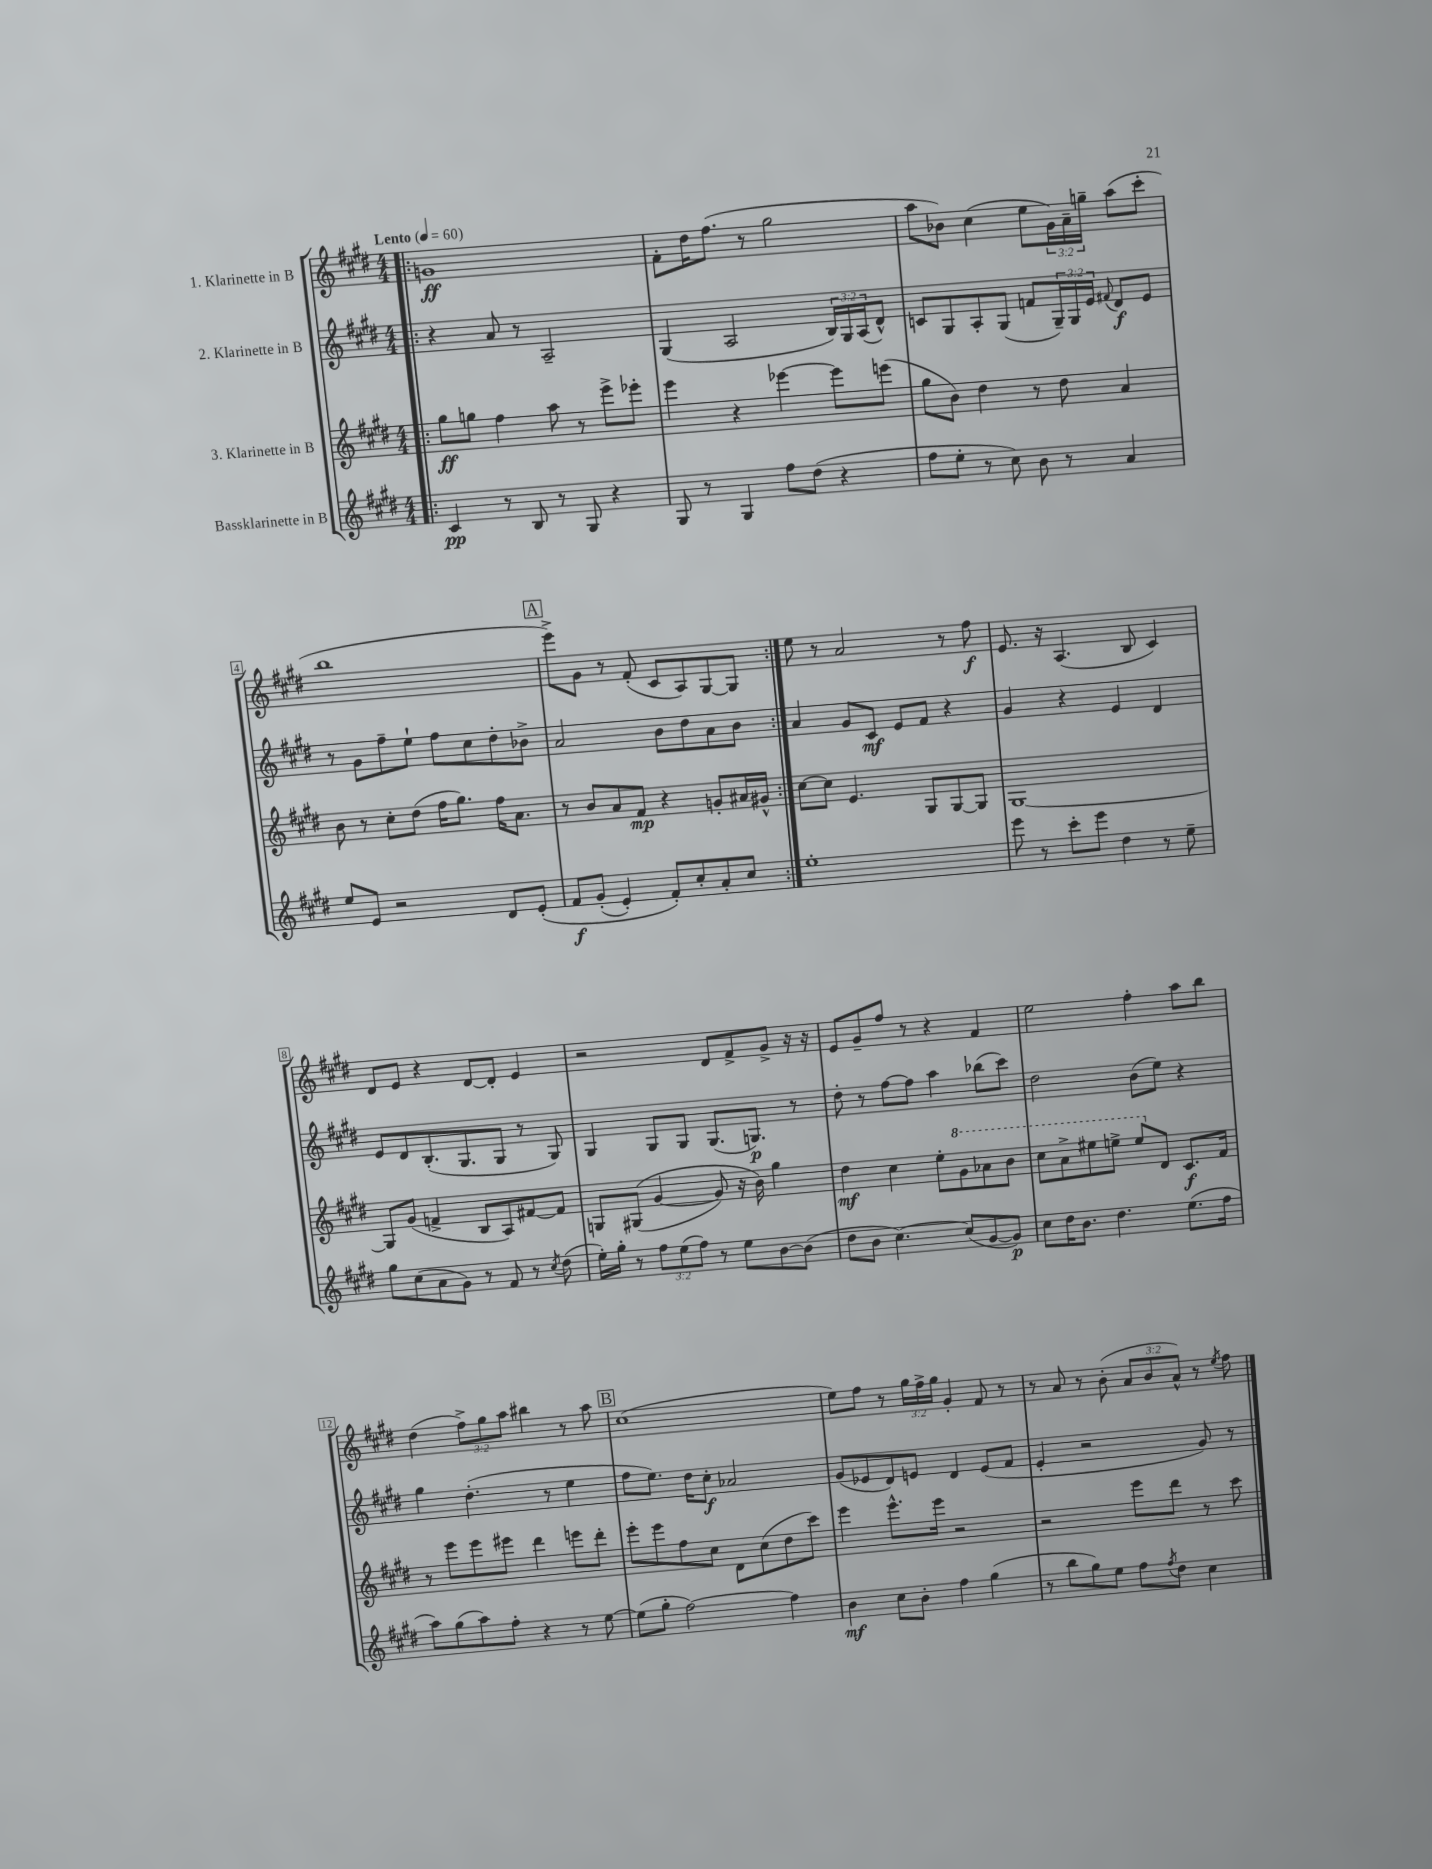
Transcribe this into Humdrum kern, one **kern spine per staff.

**kern	**dynam	**kern	**dynam	**kern	**dynam	**kern	**dynam
*part4	*part4	*part3	*part3	*part2	*part2	*part1	*part1
*staff4	*staff4	*staff3	*staff3	*staff2	*staff2	*staff1	*staff1
*I"Bassklarinette in B	*	*I"3. Klarinette in B	*	*I"2. Klarinette in B	*	*I"1. Klarinette in B	*
*clefG2	*	*clefG2	*	*clefG2	*	*clefG2	*
*k[f#c#g#d#]	*	*k[f#c#g#d#]	*	*k[f#c#g#d#]	*	*k[f#c#g#d#]	*
*M4/4	*	*M4/4	*	*M4/4	*	*M4/4	*
*MM60	*	*MM60	*	*MM60	*	*MM60	*
=1!|:	=1!|:	=1!|:	=1!|:	=1!|:	=1!|:	=1!|:	=1!|:
!	!	!	!	!	!	!LO:TX:a:B:t=Lento	!
4c#/	pp	8gg#\L	ff	4r	.	1gn	ff
.	.	8ggn\J	.	.	.	.	.
8r	.	4ff#\	.	8a/	.	.	.
8B/	.	.	.	8r	.	.	.
8r	.	8aa\	.	2A~/	.	.	.
8G#/	.	8r	.	.	.	.	.
4r	.	8eee^\L	.	.	.	.	.
.	.	8eee-X'\J	.	.	.	.	.
=2	=2	=2	=2	=2	=2	=2	=2
8G#/	.	4eee\	.	(4G#/	.	8f#'\L	.
8r	.	.	.	.	.	16dd#\K	.
.	.	.	.	.	.	(8.ff#\J	.
4G#/	.	4r	.	2A/	.	.	.
.	.	.	.	.	.	8r	.
8ff#\L	.	[4eee-X\	.	.	.	2gg#\	.
(8dd#\J	.	.	.	.	.	.	.
4r	.	8eee-\L]	.	24B/LL)	.	.	.
.	.	.	.	24G#/	.	.	.
.	.	.	.	(24A/J	.	.	.
.	.	(8eeen\J	.	8d#^^/J)	.	.	.
=3	=3	=3	=3	=3	=3	=3	=3
8ff#\L	.	8gg#\L	.	8cn/L	.	8aa\L	.
8ee'\J	.	8b\J)	.	8G#/	.	8b-X\J)	.
8r	.	4dd#\	.	8A'/	.	(4cc#\	.
8cc#\)	.	.	.	(8G#/J	.	.	.
8b\	.	8r	.	8fn/L	.	8ee\L	.
8r	.	8dd#\	.	24G#~/L)	.	24g#\L)	.
.	.	.	.	24G#/	.	24a~\	.
.	.	.	.	24e/JJ	.	24ggn~\JJ	.
.	.	.	.	8qqf#X/	.	.	.
4a/	.	4a/	.	8d#/L	f	(8aa\L	.
.	.	.	.	8e/J	.	8ccc#'\J	.
!!LO:LB:g=z
=4	=4	=4	=4	=4	=4	=4	=4
8ee/L	.	8b\	.	8r	.	1bb	.
8e/J	.	8r	.	8g#\L	.	.	.
2r	.	8cc#'\L	.	8ff#~\	.	.	.
.	.	(8dd#\J	.	8ee`\J	.	.	.
.	.	16ff#\KL	.	8ff#\L	.	.	.
.	.	8.gg#\J)	.	.	.	.	.
.	.	.	.	8cc#\	.	.	.
8d#/L	.	16ff#\KL	.	8dd#'\	.	.	.
.	.	8.a\J	.	.	.	.	.
(8e'/J	.	.	.	8b-X^\J	.	.	.
!!LO:REH:place=s1:t=A
=5	=5	=5	=5	=5	=5	=5	=5
8f#/L	f	8r	.	2a/	.	8eee^\L)	.
(8g#'/J	.	8b/L	.	.	.	8g#\J	.
4e'/)	.	8a/	.	.	.	8r	.
.	.	8f#/J	mp	.	.	(8f#'/	.
8f#'/L)	.	4r	.	8b\L	.	8c#/L	.
8cc#'/	.	.	.	8dd#\	.	8A/)	.
8a'/	.	8gn'/L	.	8a\	.	[8G#/	.
8cc#/J	.	16a#X/L	.	8b\J	.	8G#/J]	.
.	.	16g#X^^/JJ	.	.	.	.	.
=6:|!	=6:|!	=6:|!	=6:|!	=6:|!	=6:|!	=6:|!	=6:|!
1ee'	.	[8cc#\L	.	4a/	.	8ee\	.
.	.	8cc#\J]	.	.	.	8r	.
.	.	4.e/	.	8g#/L	.	2a/	.
.	.	.	.	8c#/J	mf	.	.
.	.	.	.	8e/L	.	.	.
.	.	8G#/L	.	8f#/J	.	.	.
.	.	[8G#/	.	4r	.	8r	.
.	.	8G#/J]	.	.	.	8ff#\	f
=7	=7	=7	=7	=7	=7	=7	=7
8eee\	.	[1G#	.	4g#/	.	8.e/	.
8r	.	.	.	.	.	.	.
.	.	.	.	.	.	16r	.
8ccc#'\L	.	.	.	4r	.	(4.A/	.
8eee\J	.	.	.	.	.	.	.
4dd#\	.	.	.	4e/	.	.	.
.	.	.	.	.	.	8B/	.
8r	.	.	.	4d#/	.	4c#/)	.
8ee~\	.	.	.	.	.	.	.
!!LO:LB:g=z
=8	=8	=8	=8	=8	=8	=8	=8
8gg#\L	.	8G#/L]	.	8e/L	.	8d#/L	.
(8cc#\	.	(8g#/J	.	8d#/	.	8e/J	.
8a\	.	4fn^/	.	(8.B'/	.	4r	.
8g#\J)	.	.	.	.	.	.	.
.	.	.	.	8.G#/	.	.	.
8r	.	8B/L	.	.	.	[8d#/L	.
8f#/	.	8A/)	.	8G#/J	.	8d#'/J]	.
8r	.	[8f#X/	.	8r	.	4e/	.
8qcc#/	.	.	.	.	.	.	.
(8dd#\	.	8f#/J]	.	8G#/)	.	.	.
=9	=9	=9	=9	=9	=9	=9	=9
16ee'\LL)	.	8Gn/L	.	4G#/	.	2r	.
16gg#'\JJ	.	.	.	.	.	.	.
8r	.	((8G#X/J	.	.	.	.	.
12ff#\L	.	[4g#/	.	8G#/L	.	.	.
(12ee\	.	.	.	.	.	.	.
.	.	.	.	8G#/J	.	.	.
12ff#\J)	.	.	.	.	.	.	.
8r	.	8g#/])	.	(8.G#/L	.	8d#/L	.
8ee\L	.	16r	.	.	.	8f#^/	.
.	.	16b\)	.	8.Gn/J)	p	.	.
[8b\	.	4gg#\	.	.	.	8g#^/J	.
(8b\J]	.	.	.	8r	.	16r	.
.	.	.	.	.	.	16r	.
=10	=10	=10	=10	=10	=10	=10	=10
8dd#\L	.	4dd#\	mf	8dd#'\	.	8e/L	.
8b\J	.	.	.	8r	.	8g#~/	.
[4.cc#\)	.	4cc#\	.	[8ff#\L	.	8ff#/J	.
.	.	.	.	8ff#\J]	.	8r	.
.	.	8ee'\L	.	4aa\	.	4r	.
*	*	*8va	*	*	*	*	*
(8cc#/L]	.	8gg#\	.	.	.	.	.
[8g#/	.	8aa-X\	.	(8bb-X\L	.	4f#/	.
8g#/J])	p	8bb\J	.	8ccc#\J)	.	.	.
=11	=11	=11	=11	=11	=11	=11	=11
8cc#\L	.	8ccc#\L	.	2dd#\	.	2ee\	.
16dd#\K	.	8aa^\	.	.	.	.	.
8.b\J	.	.	.	.	.	.	.
.	.	8eee#X\	.	.	.	.	.
4.dd#\	.	8eeen^\J	.	.	.	.	.
.	.	8eee/L	.	(8b\L	.	4ff#'\	.
*	*	*X8va	*	*	*	*	*
.	.	8d#/J	.	8ee\J)	.	.	.
(8.ee\L	.	8.c#/L	f	4r	.	8aa\L	.
.	.	.	.	.	.	8bb\J	.
16ff#\Jk	.	16f#/Jk	.	.	.	.	.
!!LO:LB:g=z
=12	=12	=12	=12	=12	=12	=12	=12
8aa\L)	.	8r	.	4gg#\	.	(4dd#\	.
(8gg#\	.	8eee\L	.	.	.	.	.
8aa\)	.	8eee\	.	(4.dd#'\	.	12ff#^\L)	.
.	.	.	.	.	.	12gg#\	.
8ff#'\J	.	8eee#X\J	.	.	.	.	.
.	.	.	.	.	.	12aa\J	.
4r	.	4ddd#\	.	.	.	4bb#X\	.
.	.	.	.	8r	.	.	.
8r	.	8eeen\L	.	4ee\	.	8r	.
[8ee\	.	8ddd#'\J	.	.	.	8aa\	.
!!LO:REH:place=s1:t=B
=13	=13	=13	=13	=13	=13	=13	=13
(8ee\L]	.	8eee'\L	.	8ff#\L	.	(1cc#	.
8gg#'\J	.	8eee\	.	8.ee\J)	.	.	.
[2ff#\)	.	8ff#\	.	.	.	.	.
.	.	.	.	16dd#\KL	.	.	.
.	.	8cc#\J	.	8cc#'\J	f	.	.
.	.	8d#\L	.	2a-X/	.	.	.
.	.	(8cc#\	.	.	.	.	.
4ff#\]	.	8dd#\	.	.	.	.	.
.	.	8ccc#\J)	.	.	.	.	.
=14	=14	=14	=14	=14	=14	=14	=14
4b\	mf	4eee\	.	(8g#/L	.	8ee\L)	.
.	.	.	.	8e-X/	.	8ff#\J	.
8cc#\L	.	8.eee^^\L	.	8d#/)	.	8r	.
8b'\J	.	.	.	8en/J	.	24gg#\LL	.
.	.	.	.	.	.	24ff#^\	.
.	.	16eee\Jk	.	.	.	.	.
.	.	.	.	.	.	24gg#\JJ	.
4ff#\	.	2r	.	4d#/	.	4g#'/	.
(4gg#\	.	.	.	(8e/L	.	8f#/	.
.	.	.	.	8f#/J	.	8r	.
=15	=15	=15	=15	=15	=15	=15	=15
8r	.	2r	.	4e'/	.	8r	.
8bb\L	.	.	.	.	.	8a/	.
8gg#\)	.	.	.	2r	.	8r	.
8ee\J	.	.	.	.	.	(8b'\	.
8ff#\L	.	8eee\L	.	.	.	12a/L	.
.	.	.	.	.	.	12b/	.
8qff#/	.	.	.	.	.	.	.
8dd#\J	.	8ddd#\J	.	.	.	.	.
.	.	.	.	.	.	12a^^/J)	.
4cc#\	.	8r	.	8g#/)	.	8r	.
.	.	.	.	.	.	8qee/	.
.	.	8ccc#\	.	8r	.	8ff#\	.
==	==	==	==	==	==	==	==
*-	*-	*-	*-	*-	*-	*-	*-
